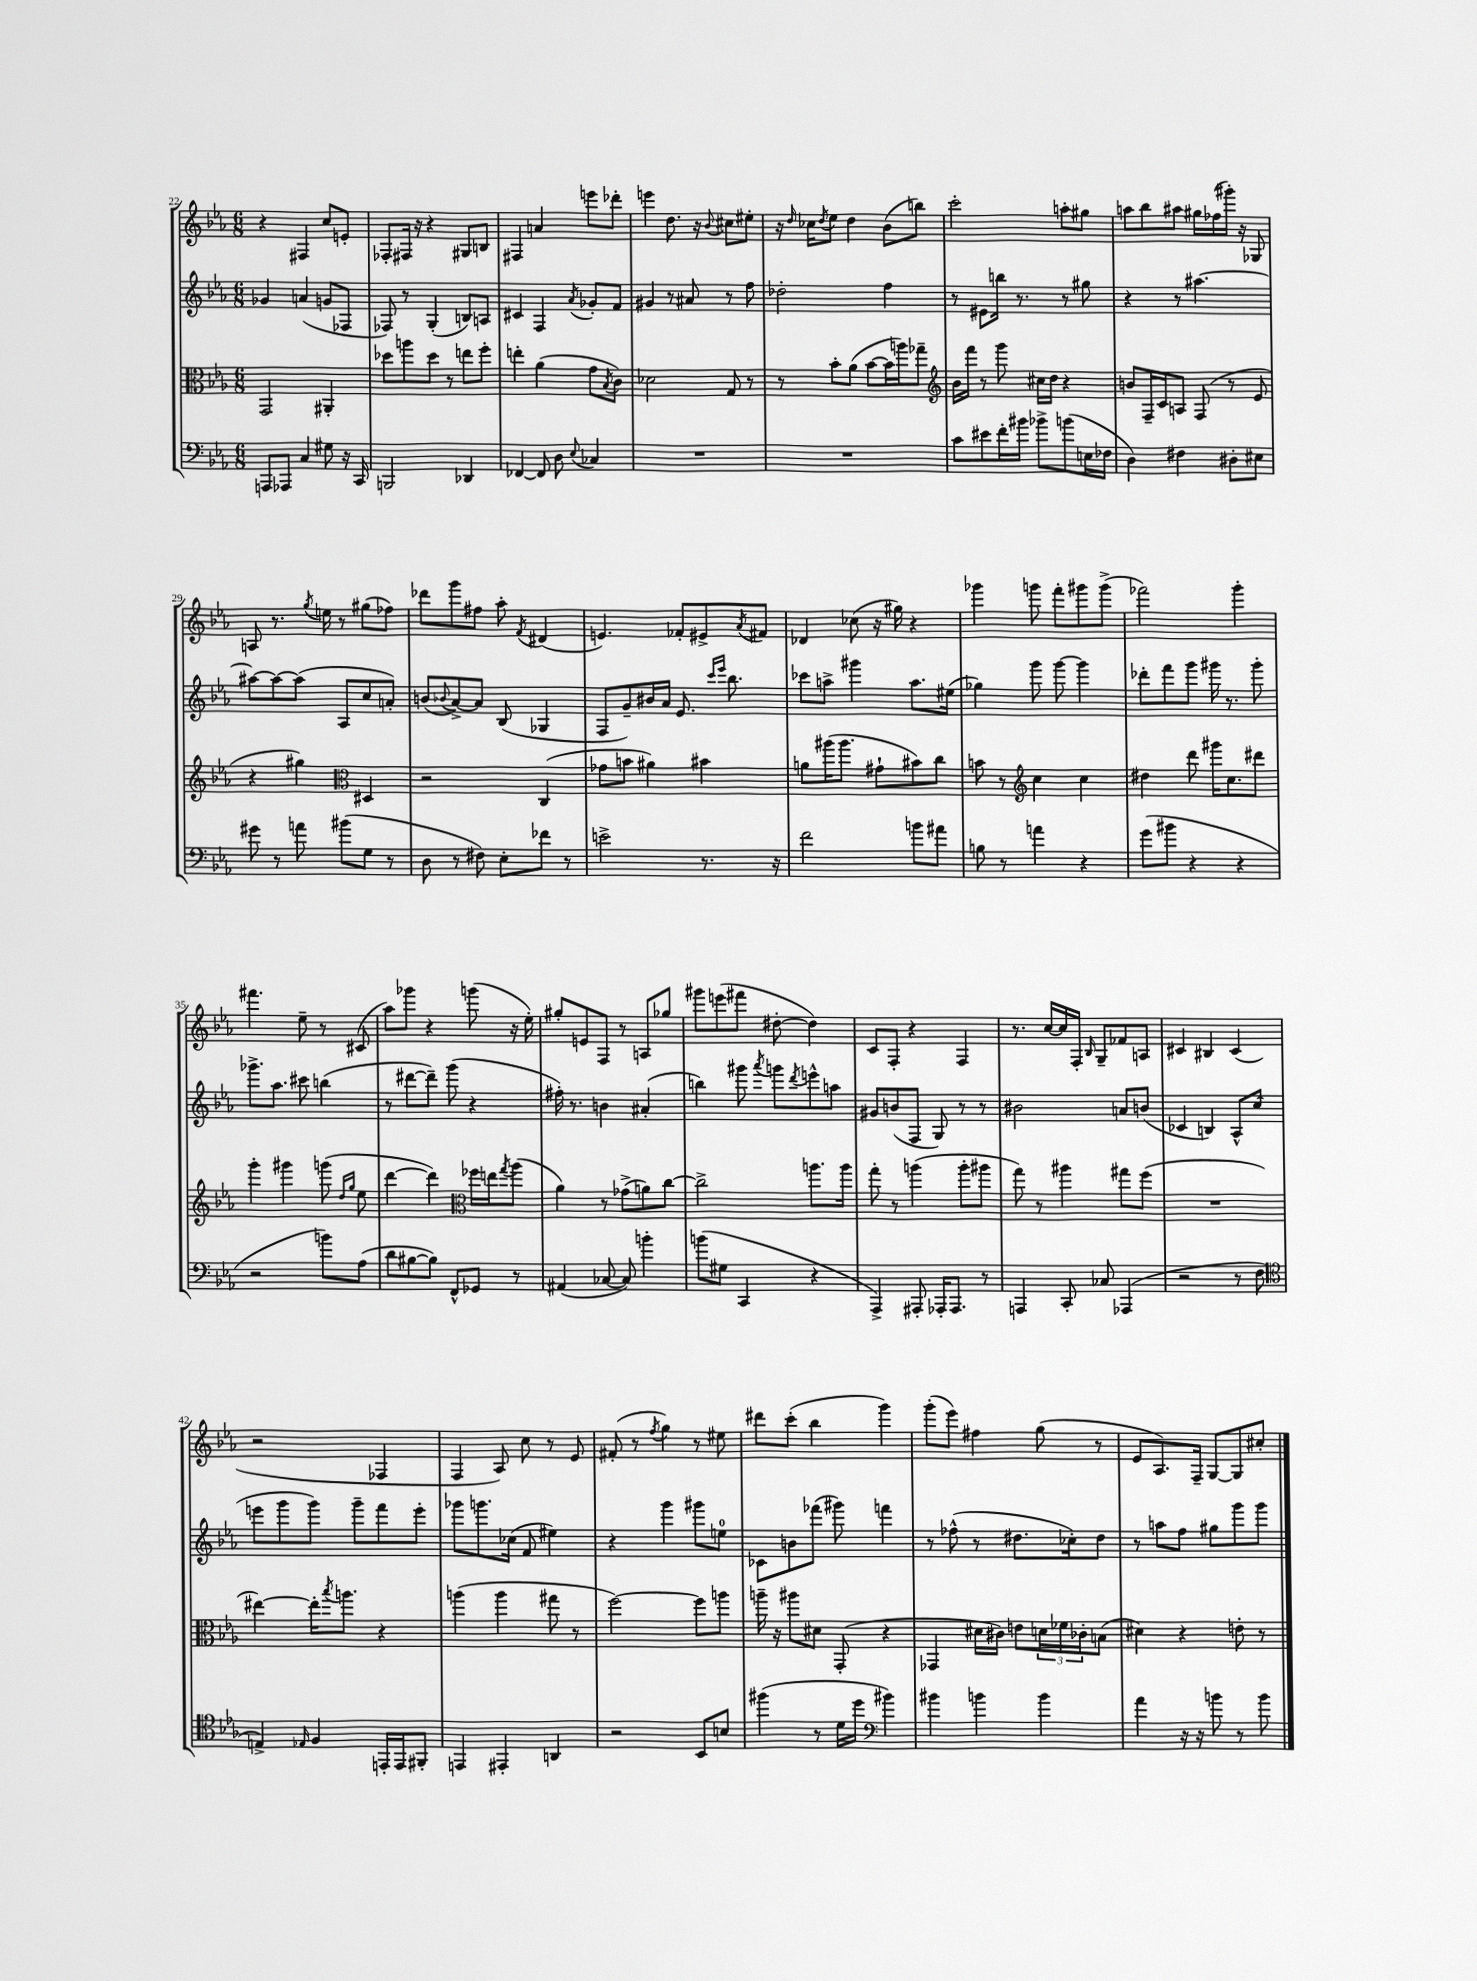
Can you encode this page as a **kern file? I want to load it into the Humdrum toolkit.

**kern	**kern	**kern	**kern
*staff4	*staff3	*staff2	*staff1
*clefF4	*clefC3	*clefG2	*clefG2
*k[b-e-a-]	*k[b-e-a-]	*k[b-e-a-]	*k[b-e-a-]
*M6/8	*M6/8	*M6/8	*M6/8
8AAA	2GG	4g-	4r
8AAA-	.	.	.
4C	.	(4a	4F#
8G#	4AA#'	8g	8cc
16r	.	8F-	8e'
16CC	.	.	.
=	=	=	=
2BBB	8dd-	8F-)	8F-'
.	8aa	8r	16F#
.	.	.	16r
.	8dd-	(4G'	4r
.	8r	.	.
4DD-	8ee	8B)	8G#
.	8ff'	8A	8B
=	=	=	=
[4FF-	4ee'	4c#	4F#
8FF-]	(4a-	4F	4a
8D	.	.	.
8qqE-	.	8qa-	.
4C-	8g	8g-'	8eee
.	8qB-	.	.
.	8c)	8f	8ddd-'
=	=	=	=
2.r	2d-	4g#	4eee
.	.	8r	8.dd
.	.	8a#	.
.	.	.	16r
.	.	.	8qqb-
.	8G	8r	8cc#
.	8r	8ff	8ee#'
=	=	=	=
2.r	8r	2dd-'	16r
.	.	.	16qqdd
.	.	.	16cc-
.	.	.	8qdd
.	8b-'	.	8ee-
.	(8a-	.	4dd
.	[8b-	.	.
.	16b-]	4ff	(8b-
.	16aa)	.	.
.	8gg-~	.	8bb)
=	=	=	=
*	*clefG2	*	*
8c	16b-	8r	2ccc'
.	16fff	.	.
8e#	8r	8e#	.
16f'	8ggg	16bb	.
16b#	.	8.r	.
8b-^	16cc#	.	.
.	16dd	.	.
(8b	4r	8r	8aa'
16E	.	8gg#	8gg#
16F-	.	.	.
=	=	=	=
4D)	8b	4r	8aa
.	16F~	.	8bb-
.	16c	.	.
4F#	8A	8r	8aa#
.	(8F	[4.aa#	16gg#
.	.	.	(16ff-
8D#'	8r	.	16ggg#')
.	.	.	16r
8E#	8e-	.	8G-
=	=	=	=
8g#	4r	8aa#_	8A
8r	.	8aa#_	8.r
8a	4gg#)	(8aa#]	.
.	.	.	8qgg
.	.	.	16ee
(8b#	.	8A-	8r
*	*clefC3	*	*
8G	4D#	8cc	(8gg#
8r	.	8a')	8ff-)
=	=	=	=
8D	2r	(8b	8ddd-
.	.	8qqb-	.
8r	.	[8a-^)	8ggg
8F#)	.	8a-]	8ff#
8E-'	.	(8B-	8aa-'
.	.	.	8qf
8f-	(4C	4G-	(4d#
8r	.	.	.
=	=	=	=
2e^	8g-	8F	4.e)
.	8b	8g~)	.
.	4a#)	16b#	.
.	.	16a-	.
.	.	8.e-	8f-'
8.r	4b#	.	8e#^
.	.	16qqccc	.
.	.	16qqeee-	.
.	.	8.bb-	.
.	.	.	8qa-
.	.	.	8f#
16r	.	.	.
=	=	=	=
2f	8a	8ccc-	4d-
.	(16aa#	8aa^	.
.	8.aa#	.	.
.	.	4ggg#	(8cc-
.	8g#`	.	16r
.	.	.	16gg#)
8b	8b#)	8.aa	4r
8a#	8cc	.	.
.	.	(16ee#	.
=	=	=	=
8B	8b	4gg-)	4ggg-
8r	8r	.	.
*	*clefG2	*	*
4a	4cc	8ggg	8ggg
.	.	[8ggg	8fff'
4r	4cc	4ggg]	8ggg#
.	.	.	(8ggg#^
=	=	=	=
(8g	4dd#	8ddd-'	2fff-)
8b#	.	8fff	.
4r	8ddd	8ggg	.
.	16ggg#	16ggg#	.
.	8.cc	8.r	.
4r	.	.	4ggg'
.	8ddd#	8ggg#'	.
=	=	=	=
2r	4ggg'	8.ggg-^	4.fff#
.	.	8.aa-	.
.	4ggg#	.	.
.	.	8ccc#	8ee-~
8b)	(8ggg	(4bb	8r
.	16qqdd	.	.
.	16qqgg	.	.
(8A-	8ee-	.	(8c#
=	=	=	=
8d	[4ddd	8r	8aa-)
[8B#	.	[8ddd#	8ggg-
8B#])	4ddd])	8ddd#~])	4r
8FF^^	.	(8ggg	.
*	*clefC3	*	*
8GG-	16ff-	4r	(8ggg
.	16ee	.	.
.	8qgg	.	.
8r	(8aa-	.	16r
.	.	.	16ee-')
=	=	=	=
(4AA#	4a-)	16ff#')	8gg#'
.	.	8.r	.
.	.	.	8e
[8C-	8r	4b	8F
8C-])	(8g-^	.	8r
4b'	8a)	(4a#'	8A
.	[8cc	.	8gg-
=	=	=	=
(8b	2cc^]	4bb)	8ggg#
8G#	.	.	(8eee
4CC	.	8ggg#	8fff#
.	.	8qaaa-	.
.	.	8ggg	[8dd#'
.	.	8qddd	.
4r	8.aa	8eee^^	4dd#])
.	.	8aa	.
.	16aa	.	.
=	=	=	=
4AAA-^)	8gg'	8g#	8c
.	8r	(8b	8F'
8AAA#'	(4aa	8F	4r
16AAA-'	.	8G)	.
8.AAA-	.	.	.
.	8aa'	8r	4F
8r	8aa#	8r	.
=	=	=	=
4AAA	8gg)	2b#	8.r
.	8r	.	.
.	.	.	[16cc
8CC'	4aa#	.	16cc]
.	.	.	16F'
.	.	.	16qqB-
8C-	.	.	8G~
(4AAA-	8gg#	8a	8f-
.	(8ff	(8b	8A
=	=	=	=
2r	2.r	4c-	4c#
.	.	4B)	4B#
8r	.	8A-^^	(4c#
8F	.	(8cc	.
=	=	=	=
*clefC4	*	*	*
4E^)	[4ee#)	8eee	2r
.	.	8ggg	.
16qqE-	.	.	.
4F	16ee#']	8ggg)	.
.	8qbb-	.	.
.	8.aa	.	.
.	.	8ggg~	.
16EE'	4r	8fff	4F-
16EE	.	.	.
8FF#'	.	8eee'	.
=	=	=	=
4EE	(4aa	8ggg-	4F
.	.	8.ggg	.
4EE#'	4aa	.	8A-)
.	.	(16cc-	.
.	.	8f	8cc
4AA	8gg#	4ee#)	8r
.	8r	.	8e-
=	=	=	=
2r	[2ff)	4r	(8f#'
.	.	.	8r
.	.	.	8qff
.	.	4ggg	4gg)
8BB-	8ff]	8ggg#	8r
8B	8aa	8ee	8ee#
=	=	=	=
(4ff#	16aa~	8c-	8ddd#
.	16r	.	.
.	8aa#	8b	(8ccc'
8r	8d#	(8fff-	4bb-
16d	(8GG'	8ggg#)	.
16dd	.	.	.
*clefF4	*	*	*
4b#)	4r	4fff	4ggg)
=	=	=	=
4b#	4GG-	8r	(8ggg'
.	.	(8ff-^^	8eee-)
4b	16d#	8r	4ff#
.	16c#)	.	.
.	8e	8.dd#	.
4b	24d	.	(8gg
.	24f-	.	.
.	.	16cc-')	.
.	24c-'	.	.
.	(8B	8dd#	8r
=	=	=	=
4a-	4d#)	8r	8e-
.	.	8aa	8.A-)
16r	4r	8ff	.
16r	.	.	16F~
8b	.	8gg#	[8G
8r	8e'	8ggg	8G]
8b	8r	8ggg	8cc#'
==	==	==	==
*-	*-	*-	*-
